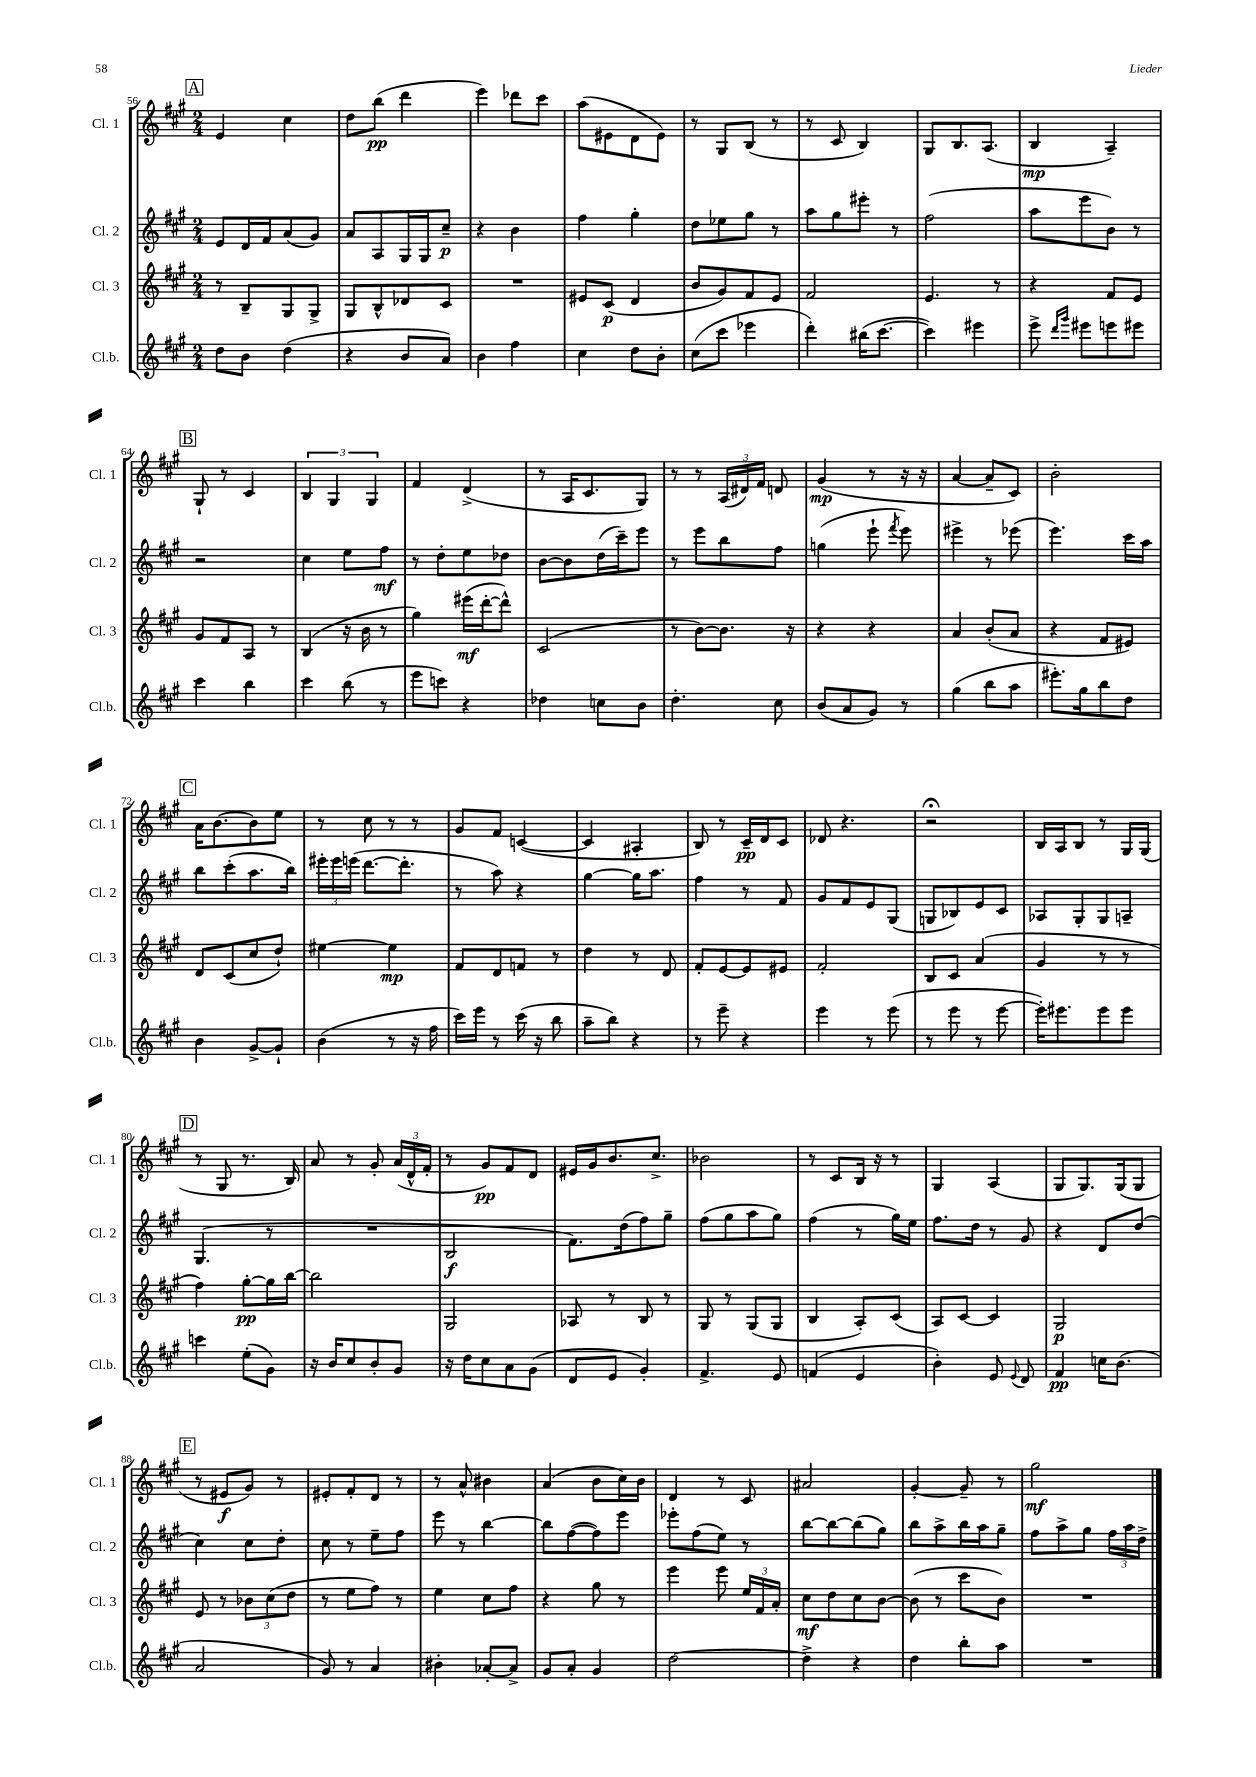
<<
\new StaffGroup <<
\new Staff = "s0" \with { instrumentName = "Cl. 1" shortInstrumentName = "Cl. 1" } {
    \clef treble \key a \major \numericTimeSignature \time 2/4
    \autoBeamOff \mark \markup { \box "A" } e'4 cis''4 |
    d''8[ b''8]\pp( d'''4 |
    e'''4) des'''8[ cis'''8] |
    a''8[( eis'8 d'8 eis'8]) |
    r8 gis8[ b8]( r8 |
    r8 cis'8 b4) |
    gis8[ b8. a8.]( |
    b4\mp a4--) |
    \mark \markup { \box "B" } gis8-! r8 cis'4 |
    \tuplet 3/2 { b4 gis4 gis4 } |
    fis'4 d'4->( |
    r8 a16[ cis'8. gis8]) |
    r8 r8 \tuplet 3/2 { a16[( dis'16) fis'16] } d'8 |
    gis'4\mp( r8 r16 r16 |
    a'4~ a'8[-- cis'8]) |
    b'2-. |
    \mark \markup { \box "C" } a'16[ b'8.~ b'8 e''8] |
    r8 cis''8 r8 r8 |
    gis'8[ fis'8] c'4~( |
    c'4 ais4-. |
    b8) r8 cis'16[--\pp d'16 cis'8] |
    des'8 r4. |
    r2\fermata |
    b16[ a16 b8] r8 gis16[ gis16]( |
    \mark \markup { \box "D" } r8 gis8 r8. b16) |
    a'8 r8 gis'8-. \tuplet 3/2 { a'16[( d'16-^ fis'16]-. } |
    r8 gis'8[\pp) fis'8 d'8] |
    eis'16[ gis'16 b'8. cis''8.]-> |
    bes'2 |
    r8 cis'8[ b16] r16 r8 |
    gis4 a4( |
    gis8[ gis8.) gis16( gis8] |
    \mark \markup { \box "E" } r8 eis'8[\f gis'8]) r8 |
    eis'8[-. fis'8-. d'8] r8 |
    r8 a'8-^ bis'4 |
    a'4( b'8[ cis''16) b'16] |
    d'4 r8 cis'8 |
    ais'2 |
    gis'4~-. gis'8-- r8 |
    gis''2\mf \bar "|." |
}
\new Staff = "s1" \with { instrumentName = "Cl. 2" shortInstrumentName = "Cl. 2" } {
    \clef treble \key a \major \numericTimeSignature \time 2/4
    \autoBeamOff \mark \markup { \box "A" } e'8[ d'16 fis'16 a'8( gis'8]) |
    a'8[ a8 gis16 gis16 cis''8]--\p |
    r4 b'4 |
    fis''4 gis''4-. |
    d''8[ ees''8 gis''8] r8 |
    a''8[ gis''8 eis'''8]-. r8 |
    fis''2( |
    a''8[ e'''8 b'8]) r8 |
    \mark \markup { \box "B" } r2 |
    cis''4 e''8[ fis''8]\mf |
    r8 d''8[-. e''8 des''8] |
    b'8[~ b'8 d''16( cis'''16--) e'''8] |
    r8 e'''8[ b''8 fis''8] |
    g''4( e'''8-! \acciaccatura { fis'''8 } e'''8) |
    eis'''4-> r8 ees'''8( |
    e'''4.) cis'''16[ a''16] |
    \mark \markup { \box "C" } b''8[ cis'''8-.( a''8. b''16]) |
    \tuplet 3/2 { eis'''16[-. eis'''16 e'''16]( } d'''8.[~ d'''8.]-. |
    r8 a''8) r4 |
    gis''4~ gis''16[ a''8.] |
    fis''4 r8 fis'8 |
    gis'8[ fis'8 e'8 gis8]( |
    g8[ bes8) e'8 cis'8] |
    aes8[ gis8-. gis8 a8]-- |
    \mark \markup { \box "D" } gis4.( r8 |
    R2 |
    b2\f |
    fis'8.[) d''16( fis''8) gis''8]-- |
    fis''8[( gis''8 a''8 gis''8]) |
    fis''4( r8 gis''16[) e''16] |
    fis''8.[ d''16] r8 gis'8 |
    r4 d'8[ d''8]( |
    \mark \markup { \box "E" } cis''4) cis''8[ d''8]-. |
    cis''8 r8 e''8[-- fis''8] |
    e'''8 r8 b''4~ |
    b''8[ fis''8~( fis''8) e'''8] |
    ees'''8[-. fis''8( e''8]) r8 |
    b''8[~ b''8~ b''8( gis''8]) |
    b''8[ a''8-> b''16 a''16 gis''8]-- |
    fis''8[ a''8-> gis''8] \tuplet 3/2 { fis''16[ a''16 d''16]-> } \bar "|." |
}
\new Staff = "s2" \with { instrumentName = "Cl. 3" shortInstrumentName = "Cl. 3" } {
    \clef treble \key a \major \numericTimeSignature \time 2/4
    \autoBeamOff \mark \markup { \box "A" } r8 b8[-- gis8 gis8]-> |
    gis8[ b8-^ des'8 cis'8] |
    R2 |
    eis'8[ cis'8]\p( d'4 |
    b'8[ gis'8) fis'8 e'8] |
    fis'2 |
    e'4. r8 |
    r4 fis'8[ e'8] |
    \mark \markup { \box "B" } gis'8[ fis'8 a8] r8 |
    b4( r16 b'16 r8 |
    gis''4) eis'''16[\mf( d'''16~-. d'''8]-^) |
    cis'2( |
    r8 b'8[~) b'8.] r16 |
    r4 r4 |
    a'4 b'8[-.( a'8] |
    r4 fis'8[ eis'8]) |
    \mark \markup { \box "C" } d'8[ cis'8( cis''8 d''8]-!) |
    eis''4~ eis''4\mp |
    fis'8[ d'8 f'8] r8 |
    d''4 r8 d'8 |
    fis'8[-. e'8~ e'8 eis'8] |
    fis'2-. |
    b8[ cis'8] a'4( |
    gis'4 r8 r8 |
    \mark \markup { \box "D" } fis''4) gis''8[~-.\pp gis''16 b''16]~ |
    b''2 |
    gis2 |
    aes8 r8 b8 r8 |
    gis8 r8 gis8[( gis8] |
    b4 a8[-.) cis'8]( |
    a8[) cis'8]~ cis'4 |
    gis2\p |
    \mark \markup { \box "E" } e'8 r8 \tuplet 3/2 { bes'8[ cis''8( d''8] } |
    r8 e''8[ fis''8]) r8 |
    e''4 cis''8[ fis''8] |
    r4 gis''8 r8 |
    e'''4 e'''8 \tuplet 3/2 { e''16[ fis'16 a'16]-. } |
    cis''8[\mf d''8 cis''8 b'8]~ |
    b'8( r8 cis'''8[ b'8]) |
    R2 \bar "|." |
}
\new Staff = "s3" \with { instrumentName = "Cl.b." shortInstrumentName = "Cl.b." } {
    \clef treble \key a \major \numericTimeSignature \time 2/4
    \autoBeamOff \mark \markup { \box "A" } d''8[ b'8] d''4( |
    r4 b'8[ a'8]) |
    b'4 fis''4 |
    cis''4 d''8[ b'8]-. |
    cis''8[( cis'''8] ees'''4 |
    d'''4-.) bis''16[( cis'''8.]~ |
    cis'''4) eis'''4 |
    e'''8-> \grace { d'''16[ gis'''16] } eis'''8[ e'''8 eis'''8] |
    \mark \markup { \box "B" } cis'''4 b''4 |
    cis'''4 b''8( r8 |
    e'''8[ c'''8]) r4 |
    des''4 c''8[ b'8] |
    d''4.-. cis''8 |
    b'8[( a'8 gis'8]) r8 |
    gis''4( b''8[ a''8] |
    eis'''8.[-.) gis''16 b''8 d''8] |
    \mark \markup { \box "C" } b'4 gis'8[~-> gis'8]-! |
    b'4( r8 r16 fis''16 |
    cis'''16[) e'''16] r8 cis'''16( r16 b''8 |
    a''8[-- b''8]) r4 |
    r8 e'''8-- r4 |
    e'''4 r8 e'''8( |
    r8 e'''8 r8 e'''8~ |
    e'''16[-.) eis'''8. eis'''8 eis'''8] |
    \mark \markup { \box "D" } c'''4 e''8[-.( gis'8]) |
    r16 b'16[ cis''8 b'8-. gis'8] |
    r16 d''16[ cis''8 a'8 gis'8]( |
    d'8[ e'8] gis'4-.) |
    fis'4.-> e'8 |
    f'4( e'4 |
    b'4-.) e'8 \appoggiatura { e'8 } d'8 |
    fis'4\pp c''16[ b'8.]( |
    \mark \markup { \box "E" } a'2 |
    gis'8) r8 a'4 |
    bis'4-. aes'8[~-. aes'8]-> |
    gis'8[ a'8]-. gis'4 |
    d''2~ |
    d''4-> r4 |
    d''4 b''8[-. a''8] |
    R2 \bar "|." |
}
>>
>>
\layout { \context { \Score currentBarNumber = #56 } }
